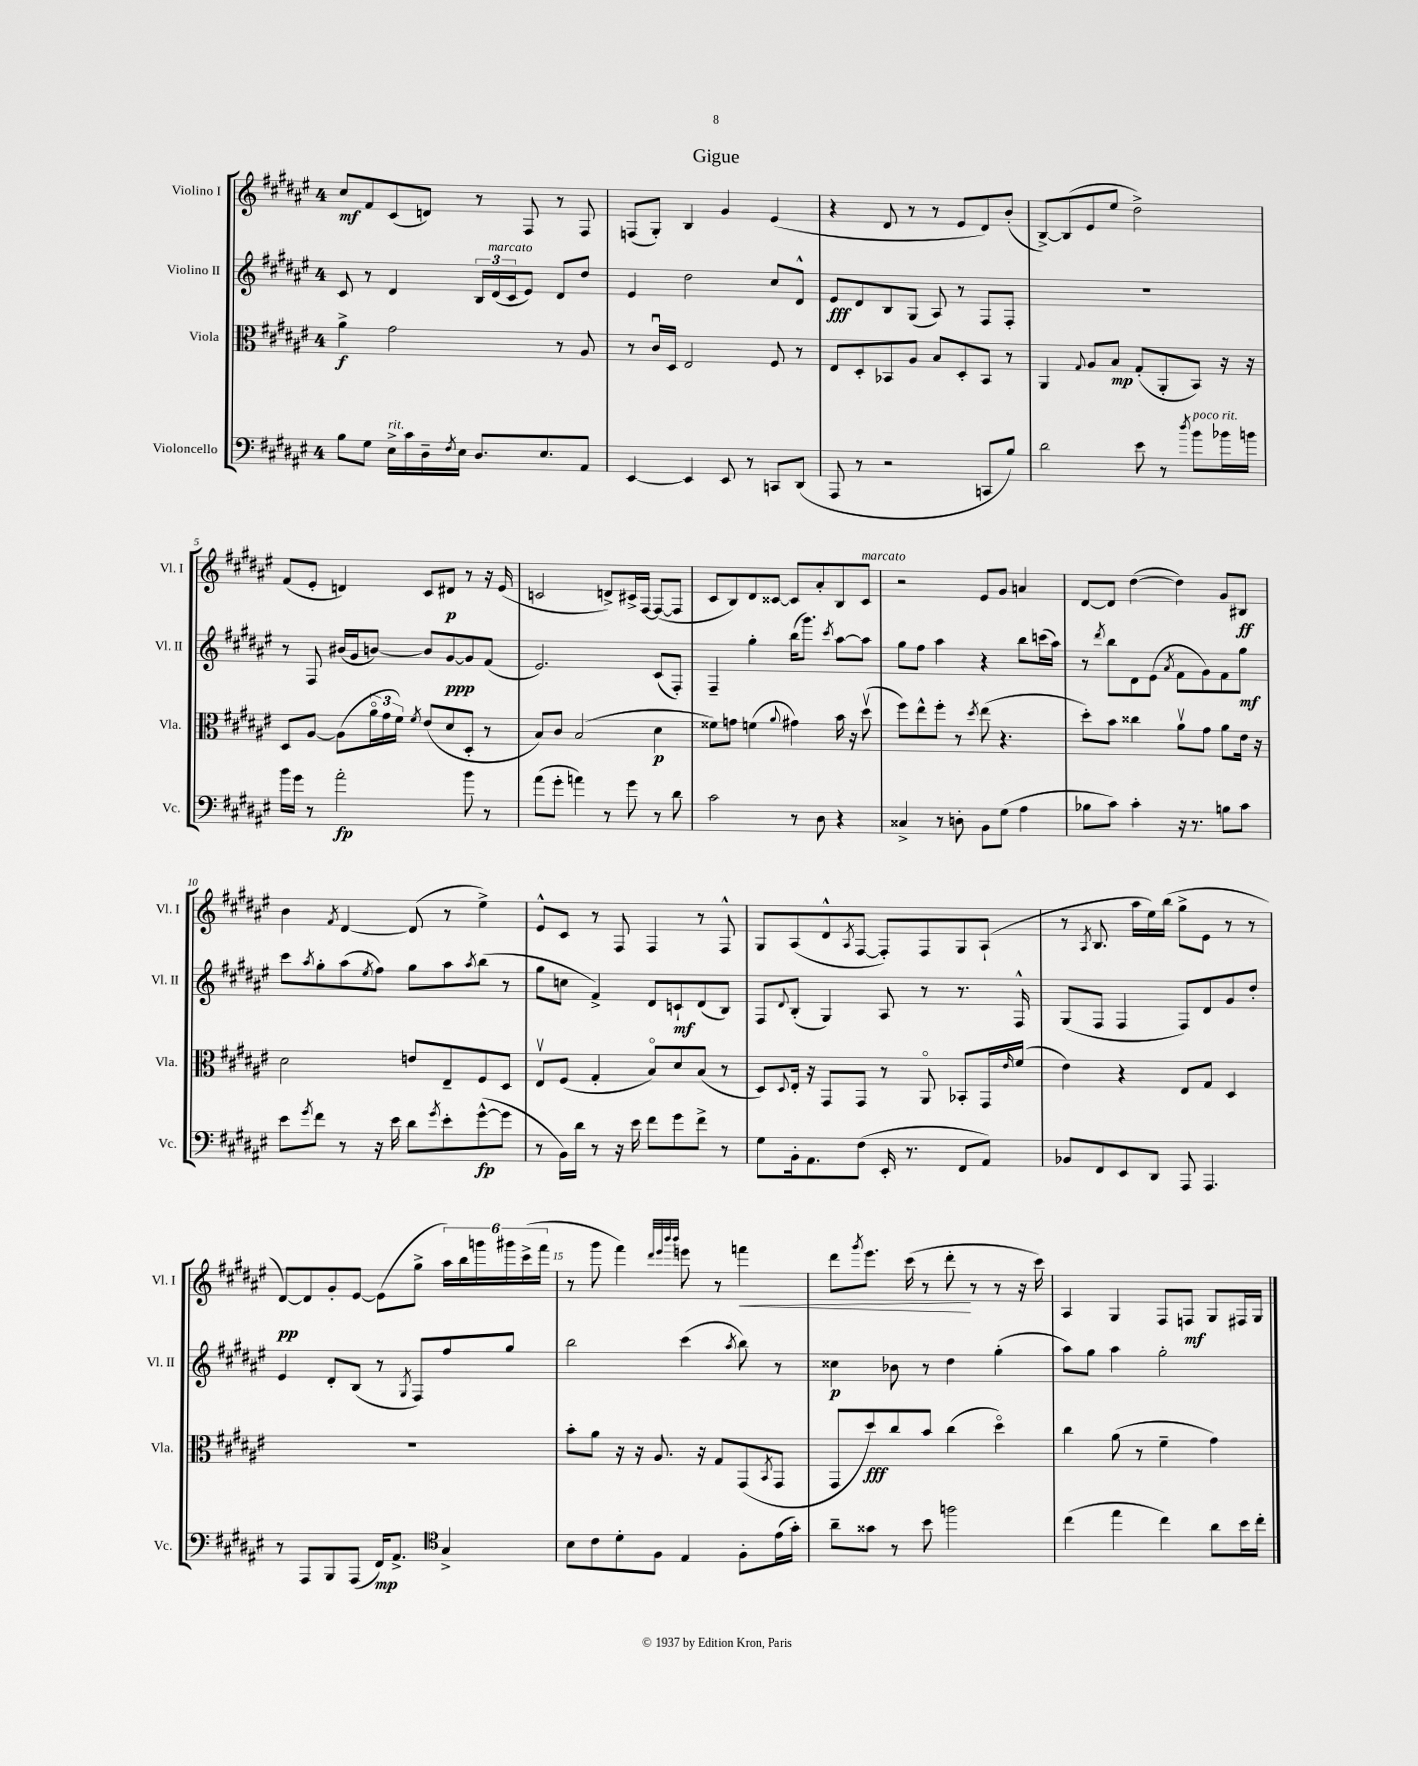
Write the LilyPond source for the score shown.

\header { title = "Gigue" }
<<
\new StaffGroup <<
\new Staff = "s0" \with { instrumentName = "Violino I" shortInstrumentName = "Vl. I" } {
    \clef treble \key fis \major \once \override Staff.TimeSignature.style = #'single-digit \time 4/4
    cis''8\mf fis'8 cis'8( d'8) r8 fis8 r8 fis8 |
    f8( gis8-.) b4 gis'4 eis'4( |
    r4 dis'8 r8 r8 eis'8 dis'8) b'8-.( |
    b8~->) b8( eis'8 eis''8 dis''2->) |
    fis'8( eis'8-. d'4) cis'8 dis'8\p r8 r16 eis'16( |
    c'2 d'8->) cis'16-> fis16~ fis8~( fis8 |
    cis'8 b8) dis'8 cisis'8~ cisis'8 ais'8-. b8 cisis'8^\markup { \italic "marcato" } |
    r2 eis'8 gis'8 a'4 |
    dis'8~ dis'8 dis''4~( dis''4) gis'8 bis8\ff |
    b'4 \acciaccatura { fis'8 } dis'4~ dis'8( r8 eis''4->) |
    eis'8-^ cis'8 r8 fis8 fis4 r8 fis8-^ |
    gis8 ais8( dis'8-^ \acciaccatura { ais8 } fis8~ fis8-.) fis8 gis8 ais8-!( |
    r8 \acciaccatura { ais8 } b8. ais''16 eis''16) b''16( gis''8-> eis'8 r8 r8 |
    dis'8~\pp) dis'8 gis'8-. eis'8~ eis'8( gis''8-> \tuplet 6/4 { ais''16) b''16 g'''16 gis'''16 cis'''16->( fis'''16 } |
    r8 gis'''8 fis'''4) \grace { dis'''32 eis'''32 b'''32 b'''32 } e'''8 r8 f'''4\< |
    dis'''8 \acciaccatura { gis'''8 } eis'''8. cis'''16( r8 dis'''8-.\! r8 r8 r16 cis'''16) |
    ais4 gis4 fis8 f8\mf gis8 fis16 gis16 \bar "|." |
}
\new Staff = "s1" \with { instrumentName = "Violino II" shortInstrumentName = "Vl. II" } {
    \clef treble \key fis \major \once \override Staff.TimeSignature.style = #'single-digit \time 4/4
    cis'8 r8 dis'4 \tuplet 3/2 { b16 dis'16^\markup { \italic "marcato" }( cis'16 } eis'8) dis'8 dis''8 |
    eis'4 dis''2 cis''8 dis'8-^ |
    eis'8\fff dis'8 b8 gis8( ais8) r8 fis8 fis8-. |
    R1 |
    r8 fis8 bis'16( gis'16 b'8~) b'8 gis'8~\ppp gis'8 fis'8( |
    eis'2.) cis'8( fis8-.) |
    fis4-- gis''4-. b''16( gis'''8.) \acciaccatura { cis'''8 } ais''8~ ais''8 |
    gis''8 fis''8 ais''4 r4 b''8 c'''16( ais''16) |
    r8 \acciaccatura { dis'''8 } b''8 dis'8 eis'8( \acciaccatura { ais'8 } fis'8 gis'8) fis'8 gis''8\mf |
    cis'''8 \acciaccatura { ais''8 } gis''8-. ais''8( \acciaccatura { eis''8 } fis''8) gis''8 ais''8 \acciaccatura { ais''8 } b''8( r8 |
    gis''8 c''8 fis'4->) dis'8 c'8-!\mf dis'8( b8) |
    fis8 \appoggiatura { dis'8 } b8-.( gis4) ais8 r8 r8. fis16-^ |
    gis8( fis8 fis4 fis8) dis'8 gis'8 dis''8-. |
    eis'4 dis'8-. b8( r8 \acciaccatura { gis8 } fis8) fis''8 gis''8 |
    b''2 cis'''4( \acciaccatura { ais''8 } b''8) r8 |
    cisis''4\p bes'8 r8 dis''4 gis''4-.( |
    ais''8) gis''8 ais''4 gis''2-. \bar "|." |
}
\new Staff = "s2" \with { instrumentName = "Viola" shortInstrumentName = "Vla." } {
    \clef alto \key fis \major \once \override Staff.TimeSignature.style = #'single-digit \time 4/4
    ais'4->\f gis'2 r8 ais8 |
    r8 cis'16\downbow dis16 eis2 fis8 r8 |
    eis8 dis8-. bes,8 ais8 b8 dis8-. bes,8 r8 |
    ais,4 \appoggiatura { gis8 } ais8 b8\mp gis8-.( ais,8-. b,8) r16 r16 |
    dis8 ais8~ ais8( \tuplet 3/2 { ais'16\flageolet gis'16 fis'16) } \acciaccatura { fis'8 } eis'8( dis'8 dis8-. r8 |
    b8) cis'8 b2( dis'4\p |
    fisis'8) g'8 f'4( \appoggiatura { ais'8 } gis'4) b'16 r16 dis''8\upbow( |
    fis''8) eis''8-^ fis''8-. r8 \acciaccatura { dis''8 } eis''8( r4. |
    dis''8-.) b'8 cisis''4 ais'8\upbow gis'8 ais'8 eis'16 r16 |
    dis'2 e'8 eis8-- fis8 dis8 |
    eis8\upbow fis8( gis4-. b8\flageolet) dis'8 b8( r8 |
    dis8) \appoggiatura { dis8 } eis16-. r16 gis,8 gis,8 r8 ais,8\flageolet bes,8-. gis,16 \grace { eis'16 } fis'16( |
    eis'4) r4 eis8 gis8 dis4 |
    R1 |
    b'8-. ais'8 r16 r16 ais8. r16 gis8 gis,8( \acciaccatura { b,8 } gis,8 |
    gis,8 dis''8\fff) cis''8 b'8 cis''4( dis''4\flageolet) |
    cis''4 ais'8( r8 fis'4-- gis'4) \bar "|." |
}
\new Staff = "s3" \with { instrumentName = "Violoncello" shortInstrumentName = "Vc." } {
    \clef bass \key fis \major \once \override Staff.TimeSignature.style = #'single-digit \time 4/4
    b8 gis8 eis16->^\markup { \italic "rit." } cis'16 dis16-- \acciaccatura { fis8 } eis16 dis8. eis8. ais,8 |
    eis,4~ eis,4 eis,8 r8 c,8 dis,8( |
    ais,,8 r8 r2 c,8 b8) |
    dis'2 eis'8 r8 \acciaccatura { dis''8 } b'8^\markup { \italic "poco rit." } bes'16 b'16 |
    b'16 gis'16 r8 ais'2-.\fp b'8 r8 |
    ais'8( gis'8-. a'4) r8 gis'8 r8 dis'8 |
    cis'2 r8 dis8 r4 |
    cisis4-> r8 d8-. b,8 gis8( ais4 |
    bes8 cis'8) cis'4-. r16 r8. b8 cis'8 |
    eis'8 \acciaccatura { gis'8 } fis'8 r8 r16 eis'16 dis'8 \acciaccatura { gis'8 } eis'8-. gis'8~-^\fp( gis'8 |
    r8 b,16) dis'16 r8 r16 eis'16 fis'8 gis'8 fis'8-> r8 |
    gis8 b,16-. ais,8. fis8( eis,16-. r8. fis,8 ais,8) |
    bes,8 fis,8 eis,8 dis,8 ais,,8 ais,,4. |
    r8 ais,,8 b,,8 ais,,8( fis,16\mp) ais,8.-> \clef tenor gis4-> |
    b8 cis'8 dis'8-. fis8 eis4 fis8-. eis'16( gis'16-.) |
    ais'8-- gisis'8 r8 b'8 f''2 |
    cis''4( eis''4 cis''4) ais'8 b'16 cis''16-. \bar "|." |
}
>>
>>
\layout { \context { \Score \override BarNumber.break-visibility = ##(#f #t #t) barNumberVisibility = #(every-nth-bar-number-visible 5) } }
